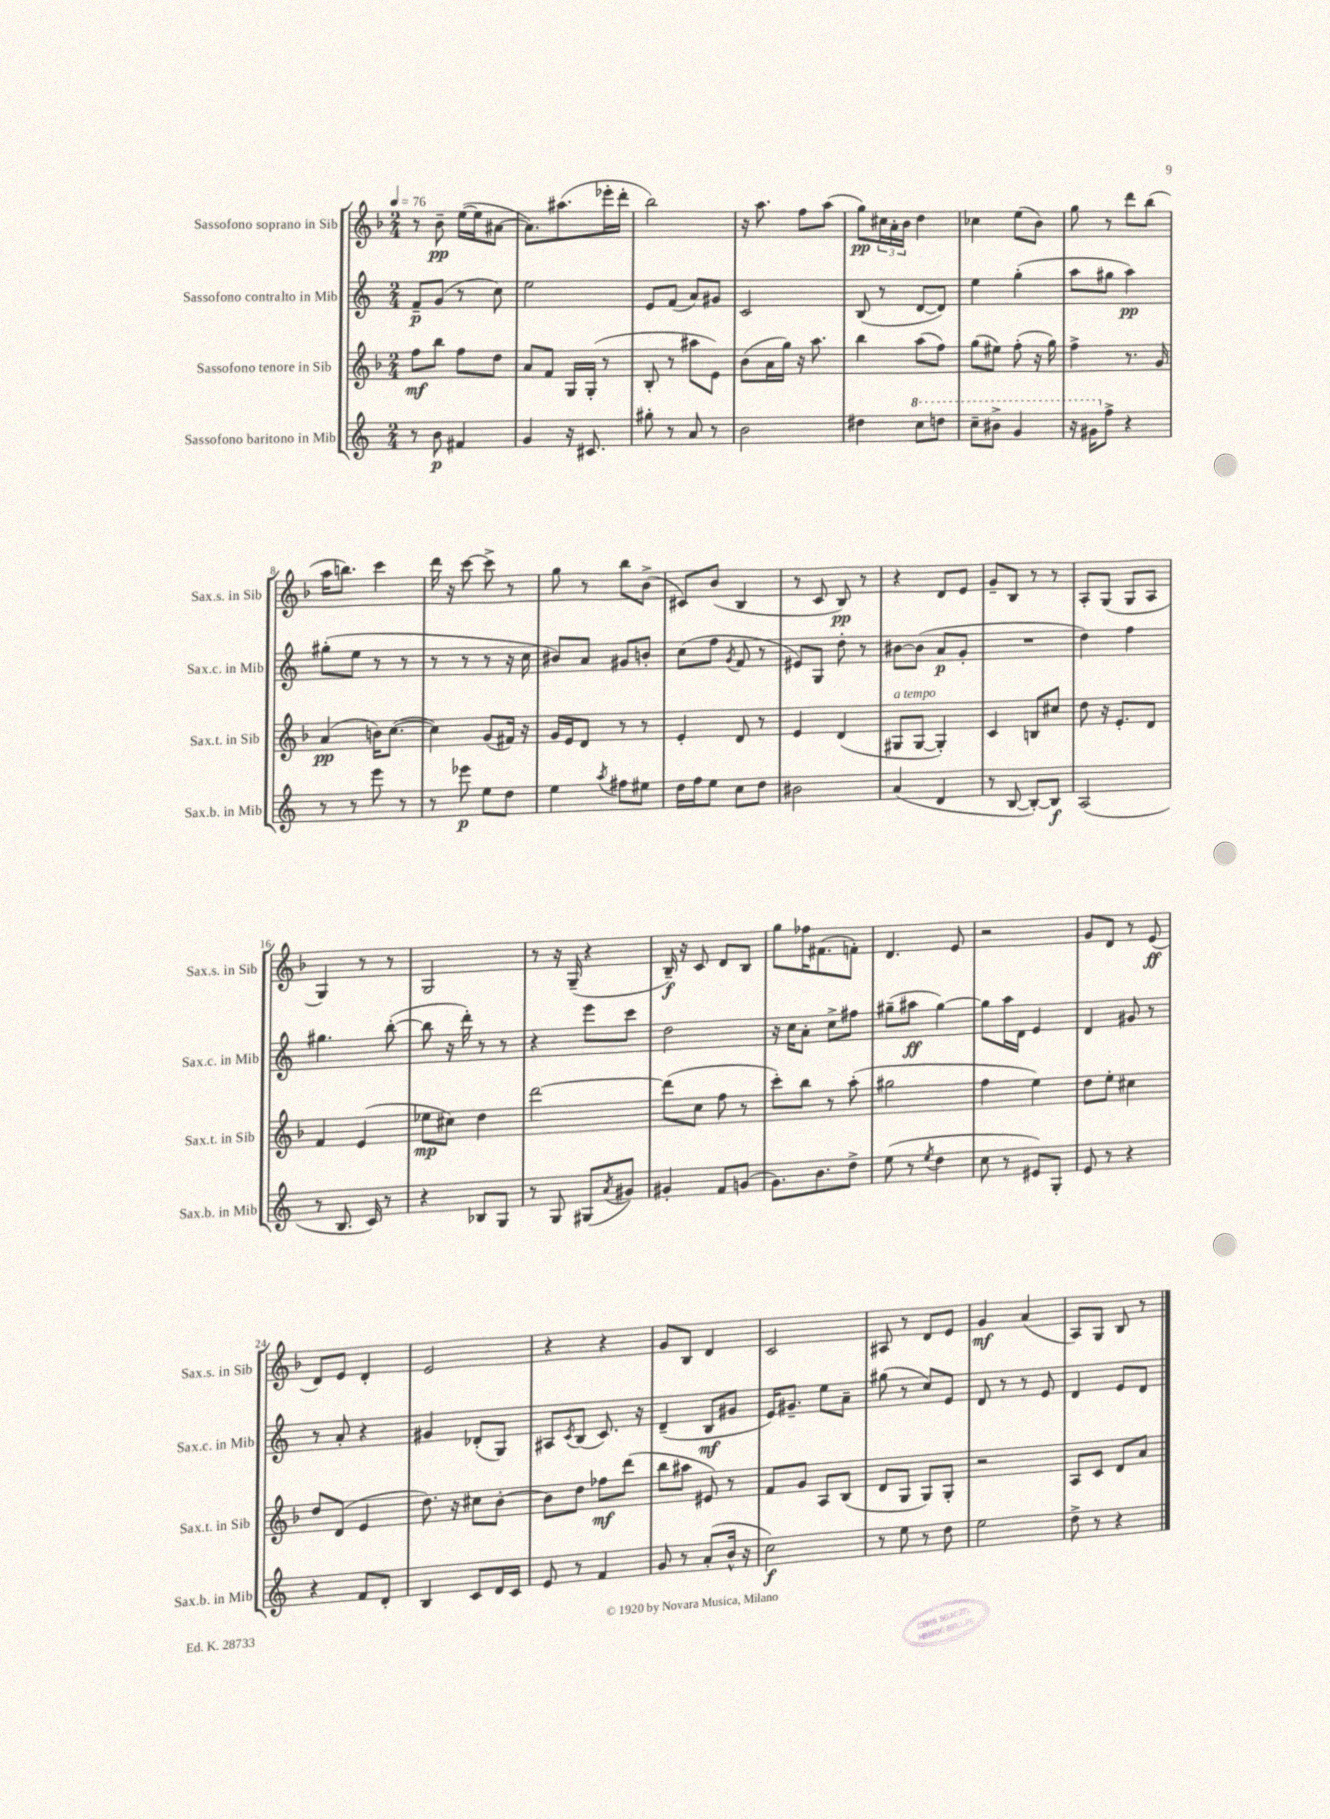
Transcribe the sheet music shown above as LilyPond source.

<<
\new StaffGroup <<
\new Staff = "s0" \with { instrumentName = "Sassofono soprano in Sib" shortInstrumentName = "Sax.s. in Sib" } {
    \clef treble \key f \major \numericTimeSignature \time 2/4 \tempo 4 = 76
    r8 bes'8--\pp e''16~( e''16 ais'8~ |
    ais'8.) ais''8.( ees'''16-. d'''16-. |
    bes''2) |
    r16 a''8. f''8 a''8( |
    g''8\pp) \tuplet 3/2 { cis''16 a'16-. bes'16 } d''4 |
    ces''4 e''8( bes'8) |
    g''8 r8 d'''8 bes''8( |
    a''16 b''8.) c'''4 |
    d'''16 r16 c'''8~ c'''8-> r8 |
    g''8 r8 bes''8 bes'8->( |
    cis'8) bes'8( bes4 |
    r8 c'8 bes8\pp) r8 |
    r4 d'8 e'8 |
    g'8-- bes8 r8 r8 |
    a8-. g8( g8 a8 |
    g4) r8 r8 |
    g2 |
    r8 r16 g16--( r4 |
    bes16--\f) r16 c'8 d'8 bes8 |
    g''8 fes''16 fis'8.( f'8-.) |
    d'4. e'8 |
    r2 |
    g'8 d'8 r8 e'8\ff( |
    d'8) e'8 d'4-. |
    e'2 |
    r4 r4 |
    g'8 bes8 d'4 |
    c'2 |
    ais8 r8 d'8 e'8 |
    g'4\mf a'4( |
    a8) g8 bes8 r8 \bar "|." |
}
\new Staff = "s1" \with { instrumentName = "Sassofono contralto in Mib" shortInstrumentName = "Sax.c. in Mib" } {
    \clef treble \key c \major \numericTimeSignature \time 2/4
    f'8--\p g'8( r8 c''8) |
    e''2 |
    e'8 f'8( a'8) gis'8 |
    c'2 |
    b8( r8 d'8~ d'8) |
    e''4 g''4-.( |
    a''8 gis''8 a''4\pp) |
    gis''8-.( e''8 r8 r8 |
    r8 r8 r8 r16 c''16 |
    bis'8) a'8 gis'8 b'8-. |
    c''8( f''8 \acciaccatura { g'8 } f'8 r8 |
    eis'8) g8 d''8-. r8 |
    bis'8~ bis'8( a'8\p g'8-. |
    R2 |
    d''4) f''4 |
    gis''4. b''8~-.( |
    b''8 r16 d'''16-.) r8 r8 |
    r4 e'''8 c'''8 |
    d''2 |
    r16 c''16 a'8-. c''8-> fis''8 |
    gis''8--( ais''8\ff gis''4~) |
    gis''8 a''16 d'16 e'4 |
    d'4 gis'8 r8 |
    r8 a'8-. r4 |
    gis'4 des'8-.( g8) |
    ais8 \acciaccatura { c'8 } b8( c'8.) r16 |
    d'4--( b8\mf gis'8 |
    e'16) gis'8.-- e''8 a'8-- |
    gis''8( r8 c''8) e'8 |
    d'8 r8 r8 e'8 |
    d'4 e'8 d'8 \bar "|." |
}
\new Staff = "s2" \with { instrumentName = "Sassofono tenore in Sib" shortInstrumentName = "Sax.t. in Sib" } {
    \clef treble \key f \major \numericTimeSignature \time 2/4
    f''8\mf bes''8 f''8 d''8 |
    a'8 f'8 g16 g16-.( r8 |
    bes8-. r8 ais''8 e'8) |
    bes'8( a'16 g''16) r16 a''8. |
    bes''4 a''8( f''8) |
    g''8( eis''8) f''8-.( r16 g''16) |
    f''4-> r8. g'16 |
    a'4\pp( b'16) c''8.~( |
    c''4) g'8( fis'16) r16 |
    g'16 e'16 d'8 r8 r8 |
    e'4-. d'8 r8 |
    e'4 d'4( |
    gis8^\markup { \italic "a tempo" } gis8~ gis4-.) |
    c'4 b8 cis''8 |
    d''8 r16 e'8.-. d'8 |
    f'4 e'4( |
    ees''8\mp cis''8) d''4 |
    d'''2~ |
    d'''8( c''8 f''8 r8 |
    c'''8-.) bes''8 r8 a''8-.( |
    gis''2 |
    f''4 e''4) |
    d''8 e''8-. cis''4 |
    d''8 d'8( e'4 |
    d''8.) r16 cis''8 bes'8~-. |
    bes'8 d''8 fes''8\mf d'''8( |
    bes''8 ais''8 eis'8) r8 |
    f'8 g'8 a8 bes8( |
    d'8 g8 g8) g8-. |
    r2 |
    a8 c'8 d'8 a'8 \bar "|." |
}
\new Staff = "s3" \with { instrumentName = "Sassofono baritono in Mib" shortInstrumentName = "Sax.b. in Mib" } {
    \clef treble \key c \major \numericTimeSignature \time 2/4
    r8 b'8\p fis'4 |
    g'4 r16 cis'8. |
    gis''8-. r8 a'8 r8 |
    b'2 |
    dis''4 \ottava #1 c'''8 d'''!8 |
    c'''8-- bis''8-> g''4 |
    r16 gis''16 \ottava #0 f''8-> r4 |
    r8 r8 e'''8 r8 |
    r8 ees'''8\p e''8 d''8 |
    e''4 \acciaccatura { a''8 } fis''8 eis''8 |
    d''16 f''16 e''8 c''8 d''8 |
    bis'2 |
    a'4( d'4 |
    r8 b8~ b8~-.) b8\f |
    a2( |
    r8 b8. c'16) r8 |
    r4 bes8 g8 |
    r8 g8 gis8( \acciaccatura { a'8 } gis'8) |
    gis'4-. f'8 g'8( |
    g'8.) b'8. d''8-> |
    e''8( r8 \acciaccatura { e''8 } d''4 |
    c''8 r8 eis'8) g8-. |
    e'8 r8 r4 |
    r4 f'8 d'8-. |
    b4 c'8 d'16 c'16 |
    e'8 r8 f'4 |
    g'8 r8 a'8-.( b'16-^ r16 |
    c''2\f) |
    r8 e''8 r8 d''8 |
    e''2 |
    d''8-> r8 r4 \bar "|." |
}
>>
>>
